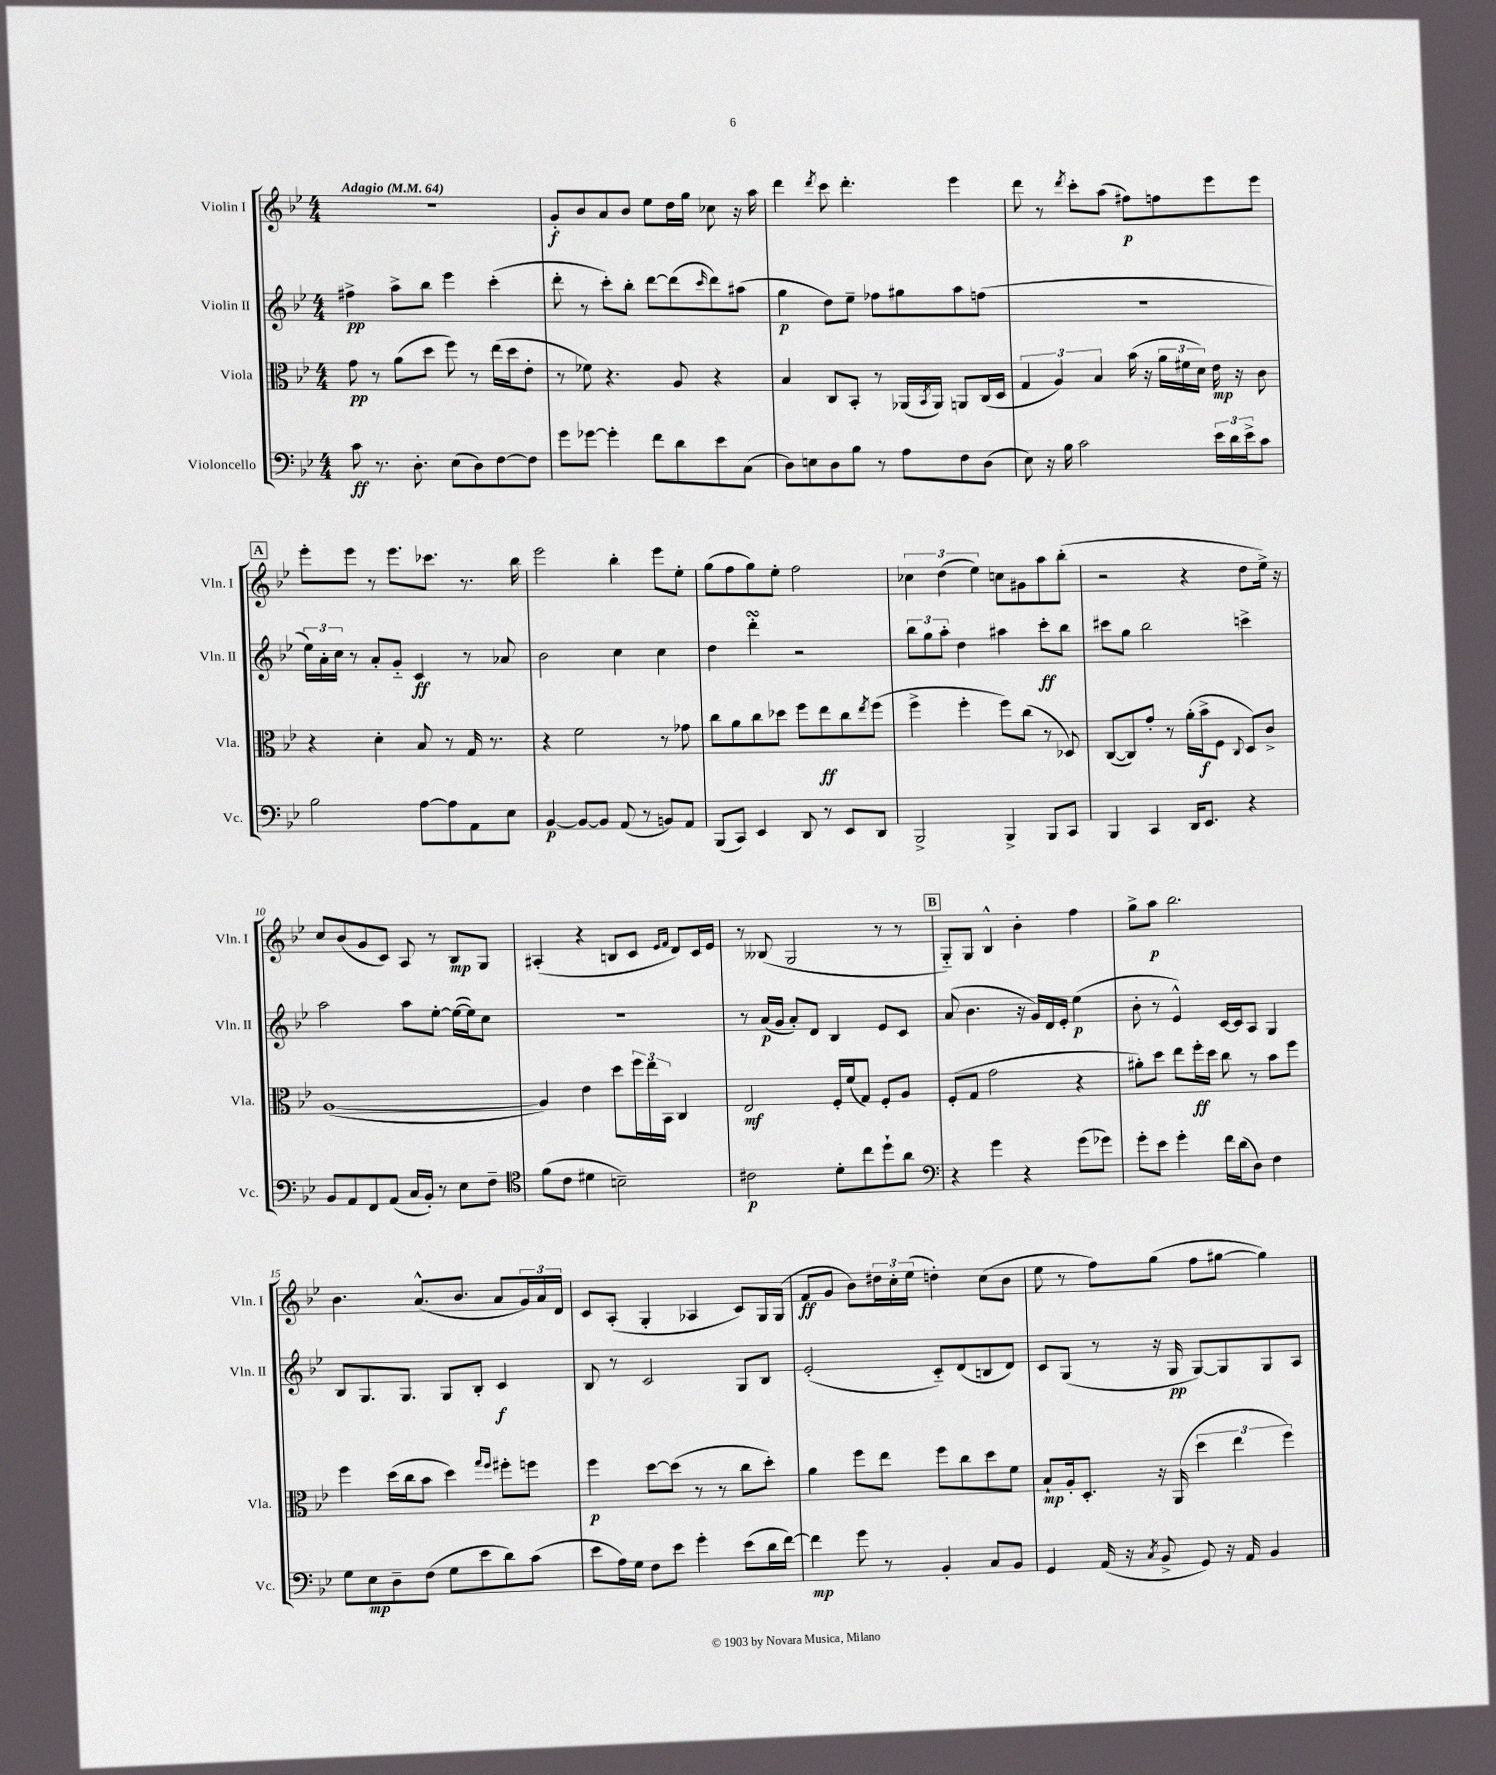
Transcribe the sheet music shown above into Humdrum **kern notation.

**kern	**kern	**kern	**kern
*staff4	*staff3	*staff2	*staff1
*clefF4	*clefC3	*clefG2	*clefG2
*k[b-e-]	*k[b-e-]	*k[b-e-]	*k[b-e-]
*M4/4	*M4/4	*M4/4	*M4/4
*MM64	*MM64	*MM64	*MM64
8c\	8g\	4ff#^\	1r
8.r	8r	.	.
.	(8a\L	8aa^\L	.
8.D'\	.	.	.
.	8dd\J	8bb-\J	.
(8E-\L	8ff\)	4eee-\	.
8D\)	8r	.	.
[8F\	(16ee-\LL	(4ccc'\	.
.	16dd\J	.	.
8F\]J	8e-'\J	.	.
=	=	=	=
8g\L	8r	8ddd'\	8g'/L
[8g-\J	8f-\)	8r	8b-/
4g-'\]	4.r	8ccc'\L)	8a/
.	.	8bb-'\J	8b-/J
8f\L	.	[8ddd\L	8ee-\L
8d\	8A/	(8ddd\]	16dd\L
.	.	.	16gg\JJ
.	.	16qqccc/	.
8e-\	4r	8ddd\)	8cc-\
(8C\J	.	(8aa#\J	16r
.	.	.	16aa\
=	=	=	=
8D\L)	4B-/	4gg\	4ddd\
8E\	.	.	.
.	.	.	8qddd/
8D\	8C/L	8dd\L)	8ccc\
8B-\J	8BB-'/J	8ee-~\J	4.ddd'\
8r	8r	8ff-\L	.
8A\L	(16AA-/LL	8gg#\	.
.	8qBB-/	.	.
.	16AA-/JJ)	.	.
8F\	8AA/L	8aa\	4eee-\
(8D\J	(16C/L	(8ff\J	.
.	16D/JJ	.	.
=	=	=	=
8E-\)	6G/	1r	8ddd\
16r	.	.	8r
.	6A/)	.	.
16B-\	.	.	.
.	.	.	8qddd/
2c\	.	.	8ccc'\L
.	6B-/	.	.
.	.	.	(8aa\J
.	(16b-\	.	8ff#\L)
.	16r	.	.
.	24a\LL	.	8ff\
.	24f#\	.	.
.	24d\JJ)	.	.
24e-\LL	16e-\	.	8eee-\
24d\	.	.	.
.	16r	.	.
24e-^\J	.	.	.
8c\J	8c\	.	8eee-\J
=	=	=	=
2B-\	4r	24ee-\LL)	8eee-'\L
.	.	24a'\	.
.	.	24cc\JJ	.
.	.	8r	8eee-\J
.	4d'\	8a'/L	8r
.	.	8g'~/J	8.eee-\L
[8A\L	8B-/	4c/	.
.	.	.	8.ccc-\J
8A\]	8r	.	.
8AA\	16G/	8r	8.r
.	8.r	.	.
8E-\J	.	8a-/	.
.	.	.	16bb-\
=	=	=	=
[4BB-/	4r	2b-\	2eee-\
8BB-/_L	2f\	.	.
8BB-/]J	.	.	.
(8AA/	.	4cc\	4bb-'\
8r	.	.	.
8BB/L)	8r	4cc\	8eee-\L
8AA/J	8g-\	.	8ee-'\J
=	=	=	=
(8BBB-/L	8cc\L	4dd\	(8gg\L
8CC/J)	8a\	.	8ff\
4EE-/	8cc\	4ddd'\	8gg\)
.	8dd-\J	.	8ee-'\J
8DD/	8ff\L	2r	2ff\
8r	8ee-\	.	.
8EE-/L	8cc\	.	.
.	8qee-/	.	.
8DD/J	(8ff\J	.	.
=	=	=	=
2BBB-^/	4ff^\	12bb-\L	6cc-\
.	.	12gg\	.
.	.	12aa'\J	(6dd\
.	4ff'\	4dd\	.
.	.	.	6ee-\)
4BBB-^/	8ff\L)	4aa#\	8cc\L
.	(8cc\J	.	8g#\
8BBB-/L	8r	8ccc'\L	8aa\
8CC/J	8D-/)	8bb-\J	(8bb-'\J
=	=	=	=
4BBB-/	([8C/L	8ccc#\L	2r
.	8C/])	8gg\J	.
4CC/	8g'/J	2bb-\	.
.	8r	.	.
16DD/LK	(16a'\LL	.	4r
8.EE-/J	16b-^\J	.	.
.	8F\J	.	.
.	8qqC/	.	.
4r	8D/L)	4ccc^\	8dd\L
.	8c^/J	.	16ee-^\Jk)
.	.	.	16r
=	=	=	=
8BB-/L	([1A	2aa\	8cc/L
8AA/	.	.	(8b-/
8FF/	.	.	8g/
(8AA/J	.	.	8c/J)
16C/LL	.	8aa\L	8A/
16BB-'/JJ)	.	.	.
8r	.	[8ee-'\J	8r
8E-\L	.	(16ee-\_LL	8B-/L
.	.	16ee-\]J)	.
8F~\J	.	8cc\J	8G/J
=	=	=	=
*clefC4	*	*	*
(8f\L	4A/])	1r	(4A#'/
8c\J	.	.	.
4d#\	4e-\	.	4r
2B~\)	8dd\L	.	8B/L
.	24ff\L	.	8c/J
.	24ee-\	.	.
.	24BB-\JJ	.	.
.	.	.	16qqe-/LL
.	.	.	16qqf/JJ
.	4C/	.	8d/L)
.	.	.	16c/L
.	.	.	16e-/JJ
=	=	=	=
2c#\	2E-/	8r	8r
.	.	(16a/LL	(8B--/
.	.	16g/JJ	.
.	.	8a'/L)	2G/
.	.	8d/J	.
8d'\L	16F'/LL	4B-/	.
.	(16f/J	.	.
8cc\	8G/J)	.	.
8dd`\	8F'/L	8e-/L	8r
8a\J	8A/J	8c/J	8r
=	=	=	=
*clefF4	*	*	*
4r	(8F'/L	(8a/	8G'~/L)
.	8G/J	4.b-\	8G/J
4g\	2g\	.	4B-^^/
4r	.	16r	4b-'\
.	.	16g/LL)	.
.	.	16d/	.
.	.	16e-'/JJ	.
(8g\L	4r	(4ee-\	4ff\
8g-\J)	.	.	.
=	=	=	=
8g'\L	8a#'\L)	8b-'\	8gg^\L
8e-\J	8dd\J	8r	8aa\J
4g'\	8ee-\L	4e-^^/)	2.bb-\
.	16ff'\L	.	.
.	16dd\JJ	.	.
16f\LL	8cc\	[16c/LL	.
(16d\J	.	16c/]J	.
8D\J)	8r	8A/J	.
4F\	8b-\L	4G/	.
.	8ff\J	.	.
=	=	=	=
8G\L	4ff\	8B-/L	4.b-\
8E-\	.	8.G/	.
8D~\	(16dd\LL	.	.
.	16cc\J	8.G/J	.
(8F\J	8b-\J	.	(8.a^^/L
8G\L	4dd\)	8G/L	.
.	.	.	8.b-/J
8e-\	.	8B-'/J	.
.	16qqgg/LL	.	.
.	16qqff/JJ	.	.
8d\)	8ff#'\L	4c/	8a/L
(8c\J	8ff\J	.	24g/L)
.	.	.	24a/
.	.	.	24d/JJ
=	=	=	=
8e-\L	4ff\	8B-/	8c/L
16A\L)	.	8r	(8A'/J
16G\JJ	.	.	.
8F\L	[8dd\L	2c/	4G'/
8e-\J	(8dd\]J	.	.
4g'\	8r	.	4A-/
.	8r	.	.
(8e-\L	8cc\L	8G/L	8c/L)
16d\L	8dd'\J)	8B-/J	16G/L
[16f\JJ)	.	.	(16G/JJ
=	=	=	=
4f\]	4a\	(2e-'/	8f/L
.	.	.	8g/J
8g\	8ff\L	.	8b-\L)
8r	8ee-\J	.	24dd#\L
.	.	.	24cc'\
.	.	.	(24ee-\JJ
4BB-'/	8ff\L	8c'~/L)	4dd'\)
.	8cc\	(8d/	.
8C/L	8dd\	8B/	(8cc\L
8BB-/J	8f\J	8d/J)	8b-\J
=	=	=	=
4GG/	8B-`/L	8c/L	8ee-\
.	16A'/k	(8G/J	8r
.	8.D'/J	.	.
(16AA/	.	8r	8ff\L)
16r	.	.	.
8qC/	.	.	.
8BB-^/	16r	16r	(8gg\J
.	(16AA/	16G/	.
8GG/)	6dd\	[8G/L)	8ff\L
16r	.	8G/]	[8gg#\J
.	6ee-\	.	.
16AA/	.	.	.
4BB-/	.	8G/	4gg#\])
.	6ff\)	.	.
.	.	8A/J	.
==	==	==	==
*-	*-	*-	*-
